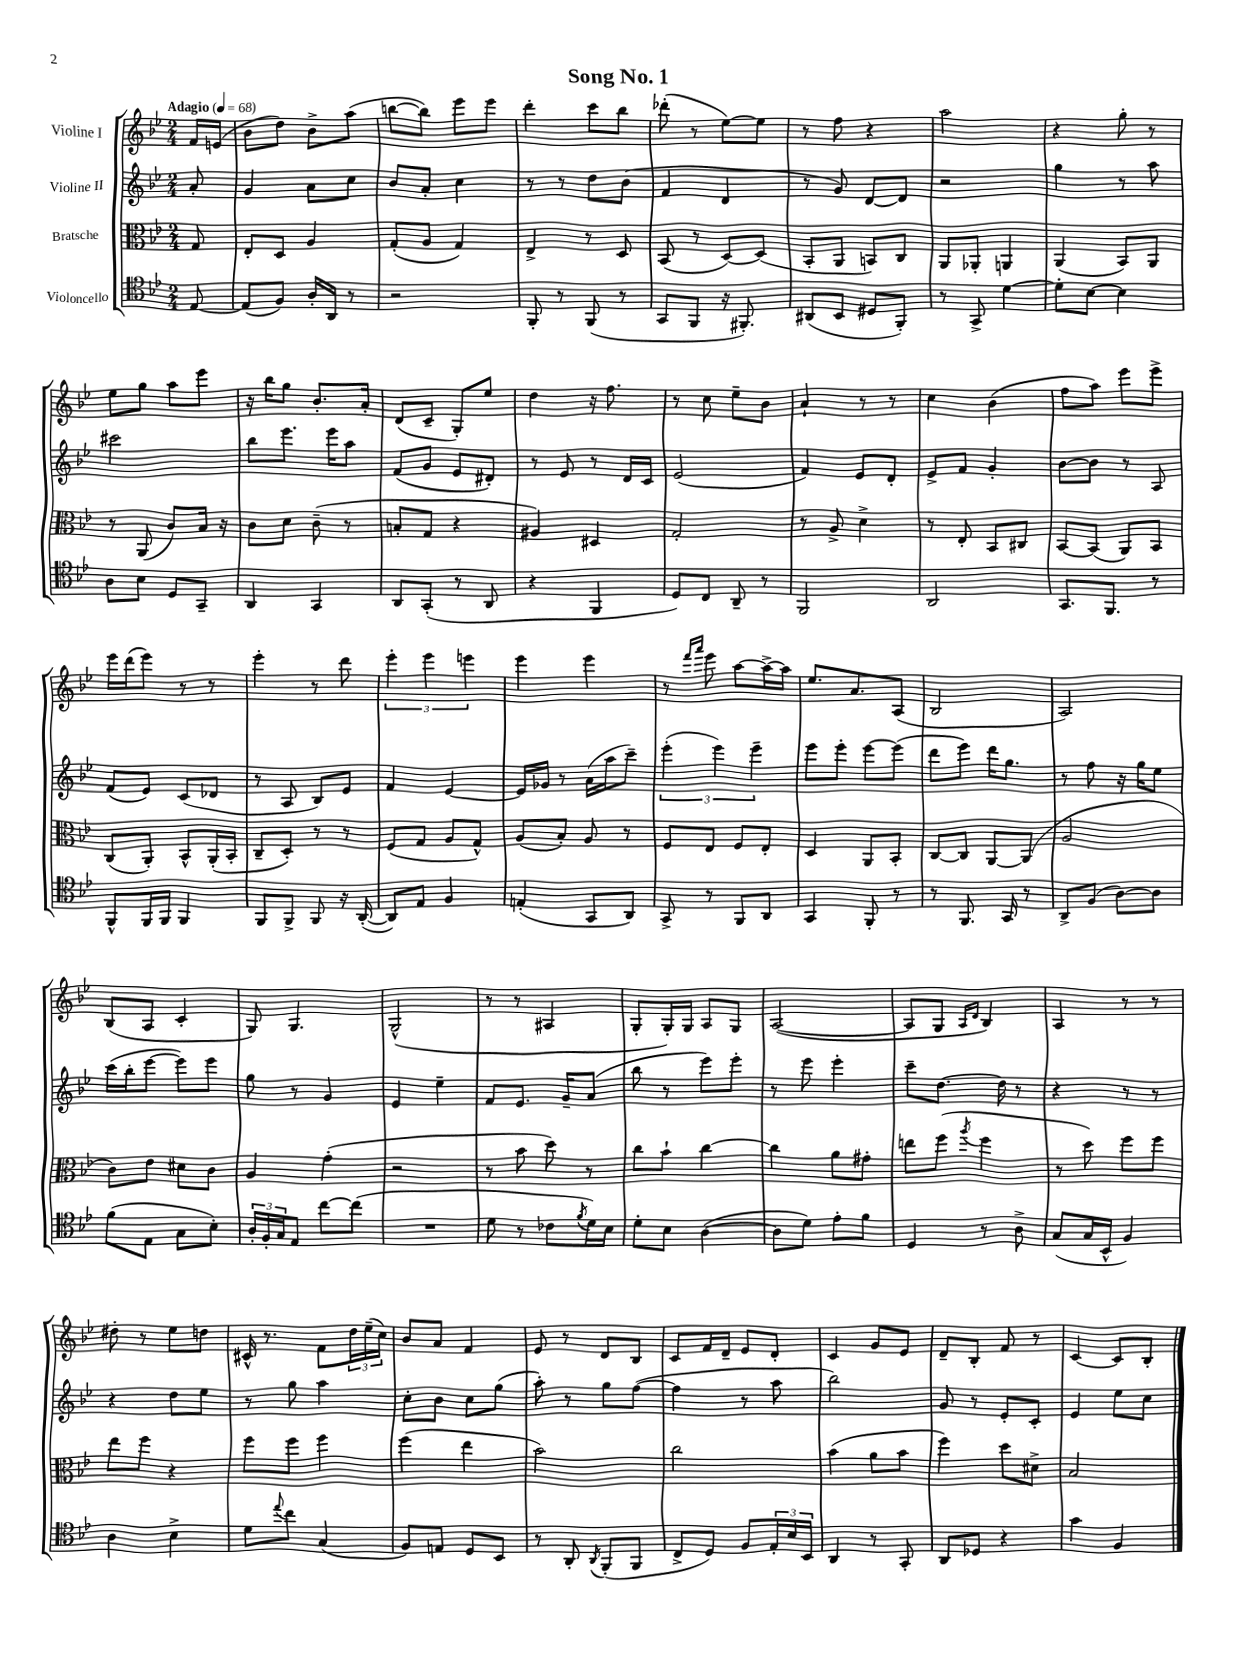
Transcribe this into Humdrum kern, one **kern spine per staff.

**kern	**kern	**kern	**kern
*staff4	*staff3	*staff2	*staff1
*clefC4	*clefC3	*clefG2	*clefG2
*k[b-e-]	*k[b-e-]	*k[b-e-]	*k[b-e-]
*M2/4	*M2/4	*M2/4	*M2/4
*MM68	*MM68	*MM68	*MM68
[8E-	8G	8a'	16f
.	.	.	(16e
=	=	=	=
(8E-]	8E-'	4g	8b-
8F)	8D	.	8dd)
16A'	4A	8a	8b-^
16AA	.	.	.
8r	.	8cc	(8aa
=	=	=	=
2r	(8G'	8b-	[8bb
.	8A	8a'	8bb])
.	4G)	4cc	8eee-
.	.	.	8eee-
=	=	=	=
8FF'	4E-^	8r	4ddd'
8r	.	8r	.
(8FF	8r	8dd	8ccc
8r	8D	(8b-	8bb-
=	=	=	=
8GG	(8BB-	4f	(8ddd-'
8FF	8r	.	8r
16r	[8D)	4d	[8ee-)
8.FF#')	.	.	.
.	(8D]	.	8ee-]
=	=	=	=
(8AA#	8BB-'	8r	8r
8BB-	8AA	8g)	8ff
8D#	8BB)	[8d	4r
8FF')	8C	8d]	.
=	=	=	=
8r	8AA	2r	2aa
8GG^	8AA-'	.	.
[4d	4AA	.	.
=	=	=	=
8d']	(4AA	4gg	4r
[8B-	.	.	.
4B-]	8BB-)	8r	8gg'
.	8AA	8aa	8r
=	=	=	=
8A	8r	2ccc#	8ee-
8B-	(8AA	.	8gg
8D	8c)	.	8aa
8GG~	16B-	.	8eee-
.	16r	.	.
=	=	=	=
4AA	8c	8bb-	16r
.	.	.	16bb-
.	8d	8.eee-	8gg
4GG	(8c~	.	8.b-'
.	.	16eee-	.
.	8r	8aa	.
.	.	.	16a'
=	=	=	=
8AA	8B'	(8f	(8d
(8GG'	8G	8g	8c~
8r	4r	8e-	8G')
8AA	.	8d#')	8ee-
=	=	=	=
4r	4A#)	8r	4dd
.	.	8e-	.
4FF	4D#	8r	16r
.	.	.	8.ff
.	.	16d	.
.	.	16c	.
=	=	=	=
8D)	2G'	(2e-	8r
8C	.	.	8cc
8AA~	.	.	8ee-~
8r	.	.	8b-
=	=	=	=
2FF	8r	4f)	4a`
.	8A^	.	.
.	4d^	8e-	8r
.	.	8d'	8r
=	=	=	=
2AA	8r	8e-^	4cc
.	8E-'	8f	.
.	8BB-	4g'	(4b-
.	8C#	.	.
=	=	=	=
8.GG	[8BB-	[8b-	8ff
.	(8BB-]	8b-]	8aa)
8.FF	.	.	.
.	8AA)	8r	8eee-
8r	8BB-	8A	8eee-^
=	=	=	=
8FF^^	(8C	(8f	16eee-
.	.	.	(16ddd
16FF	8AA')	8e-)	8eee-)
16FF	.	.	.
4FF	8BB-^^	(8c	8r
.	(16AA'	8d-	8r
.	16BB-'	.	.
=	=	=	=
8FF	8C~	8r	4eee-'
8FF^	8D')	8A	.
8FF	8r	8B-)	8r
16r	8r	8e-	8ddd
([16AA'	.	.	.
=	=	=	=
8AA])	(8F	4f	6eee-'
8E-	8G	.	.
.	.	.	6eee-
4F	8A	[4e-	.
.	.	.	6eee
.	8G^^)	.	.
=	=	=	=
(4E'	(8A	16e-]	4eee-
.	.	16g-	.
.	8B-')	8r	.
8GG	8A	(16a	4eee-
.	.	16aa	.
8AA)	8r	8ccc~)	.
=	=	=	=
8GG^	8F	(6eee-'	8r
.	.	.	16qqfff
.	.	.	16qqaaa
8r	8E-	.	8eee-
.	.	6eee-)	.
8FF	8F	.	[8aa
.	.	6eee-~	.
8AA	8E-'	.	16aa^_
.	.	.	16aa]
=	=	=	=
4GG	4D	8eee-	8.ee-
.	.	8eee-'	.
.	.	.	8.a
8FF'	8AA	[8eee-	.
8r	8BB-'	(8eee-]	(8A
=	=	=	=
8r	[8C	8ddd	2B-
8.FF	8C]	8eee-)	.
.	[8AA	16ddd	.
16GG	.	8.gg	.
8r	(8AA]	.	.
=	=	=	=
8AA^	2A	8r	2A)
(8F	.	8ff	.
[8A)	.	16r	.
.	.	16gg	.
8A]	.	8ee-	.
=	=	=	=
(8f	8c)	(16ccc	(8B-
.	.	16bb-'	.
8E-	8e-	[8eee-	8A
8G	8d#	8eee-])	4c'
8B-')	8c	8eee-	.
=	=	=	=
24A'	4A	8gg	8G)
24F'	.	.	.
24G	.	.	.
8E-	.	8r	4.G
[8cc	(4g'	4g	.
(8cc]	.	.	.
=	=	=	=
2r	2r	4e-	(2G^^
.	.	4ee-~	.
=	=	=	=
8d	8r	8f	8r
8r	8b-	8.e-	8r
8c-	8dd)	.	4A#
.	.	16g~	.
8qf	.	.	.
16d)	8r	(8a	.
16B-	.	.	.
=	=	=	=
8d'	8cc	8bb-	8G'
8B-	8b-`	8r	16G')
.	.	.	16G
([4A	[4cc	8eee-)	8A
.	.	8eee-'	8G
=	=	=	=
8A]	4cc]	8r	([2A
8d)	.	8eee-	.
8e-'	8a	4eee-'	.
8f	8g#'	.	.
=	=	=	=
4D	8ee	8ccc~	8A]
.	(8ff	[8.dd	8G
.	.	.	16qqA
.	8qaa	.	16qqd
8r	4ff	.	4B-)
.	.	16dd]	.
8A^	.	8r	.
=	=	=	=
(8G	8r	4r	4A
16G	8dd)	.	.
16BB-^^	.	.	.
4F)	8ff	8r	8r
.	8ff	8r	8r
=	=	=	=
4A	8ee-	4r	8dd#'
.	8ff	.	8r
4B-^	4r	8dd	8ee-
.	.	8ee-	8dd
=	=	=	=
8d	8ff	8r	16c#^^
.	.	.	8.r
8qqee-	.	.	.
8cc	8ff	8gg	.
(4G	4ff	4aa	8f
.	.	.	24dd
.	.	.	(24ee-~
.	.	.	24cc)
=	=	=	=
8F)	(4ff	8cc'	8b-
8E	.	8b-	8a
8D	4ee-	8cc	4f
8BB-	.	(8gg	.
=	=	=	=
8r	2b-)	8aa')	8e-
8AA'	.	8r	8r
8qAA	.	.	.
(8FF'	.	8gg	8d
8FF	.	([8ff	8B-
=	=	=	=
8C^	2cc	4ff]	8c
8D)	.	.	16f
.	.	.	16d~
8F	.	8r	8e-
24E-'	.	8aa	8d'
24B-	.	.	.
24BB-	.	.	.
=	=	=	=
4AA	(4b-	2bb-)	4c
8r	8a	.	8g
8GG'	8b-	.	8e-
=	=	=	=
8AA	4ff)	8g	8d~
8D-	.	8r	8B-'
4r	8dd	8e-'	8f
.	8d#^	8c'	8r
=	=	=	=
4g	2B-	4e-	[4c
4F	.	8ee-	8c]
.	.	8cc	8B-'
==	==	==	==
*-	*-	*-	*-
